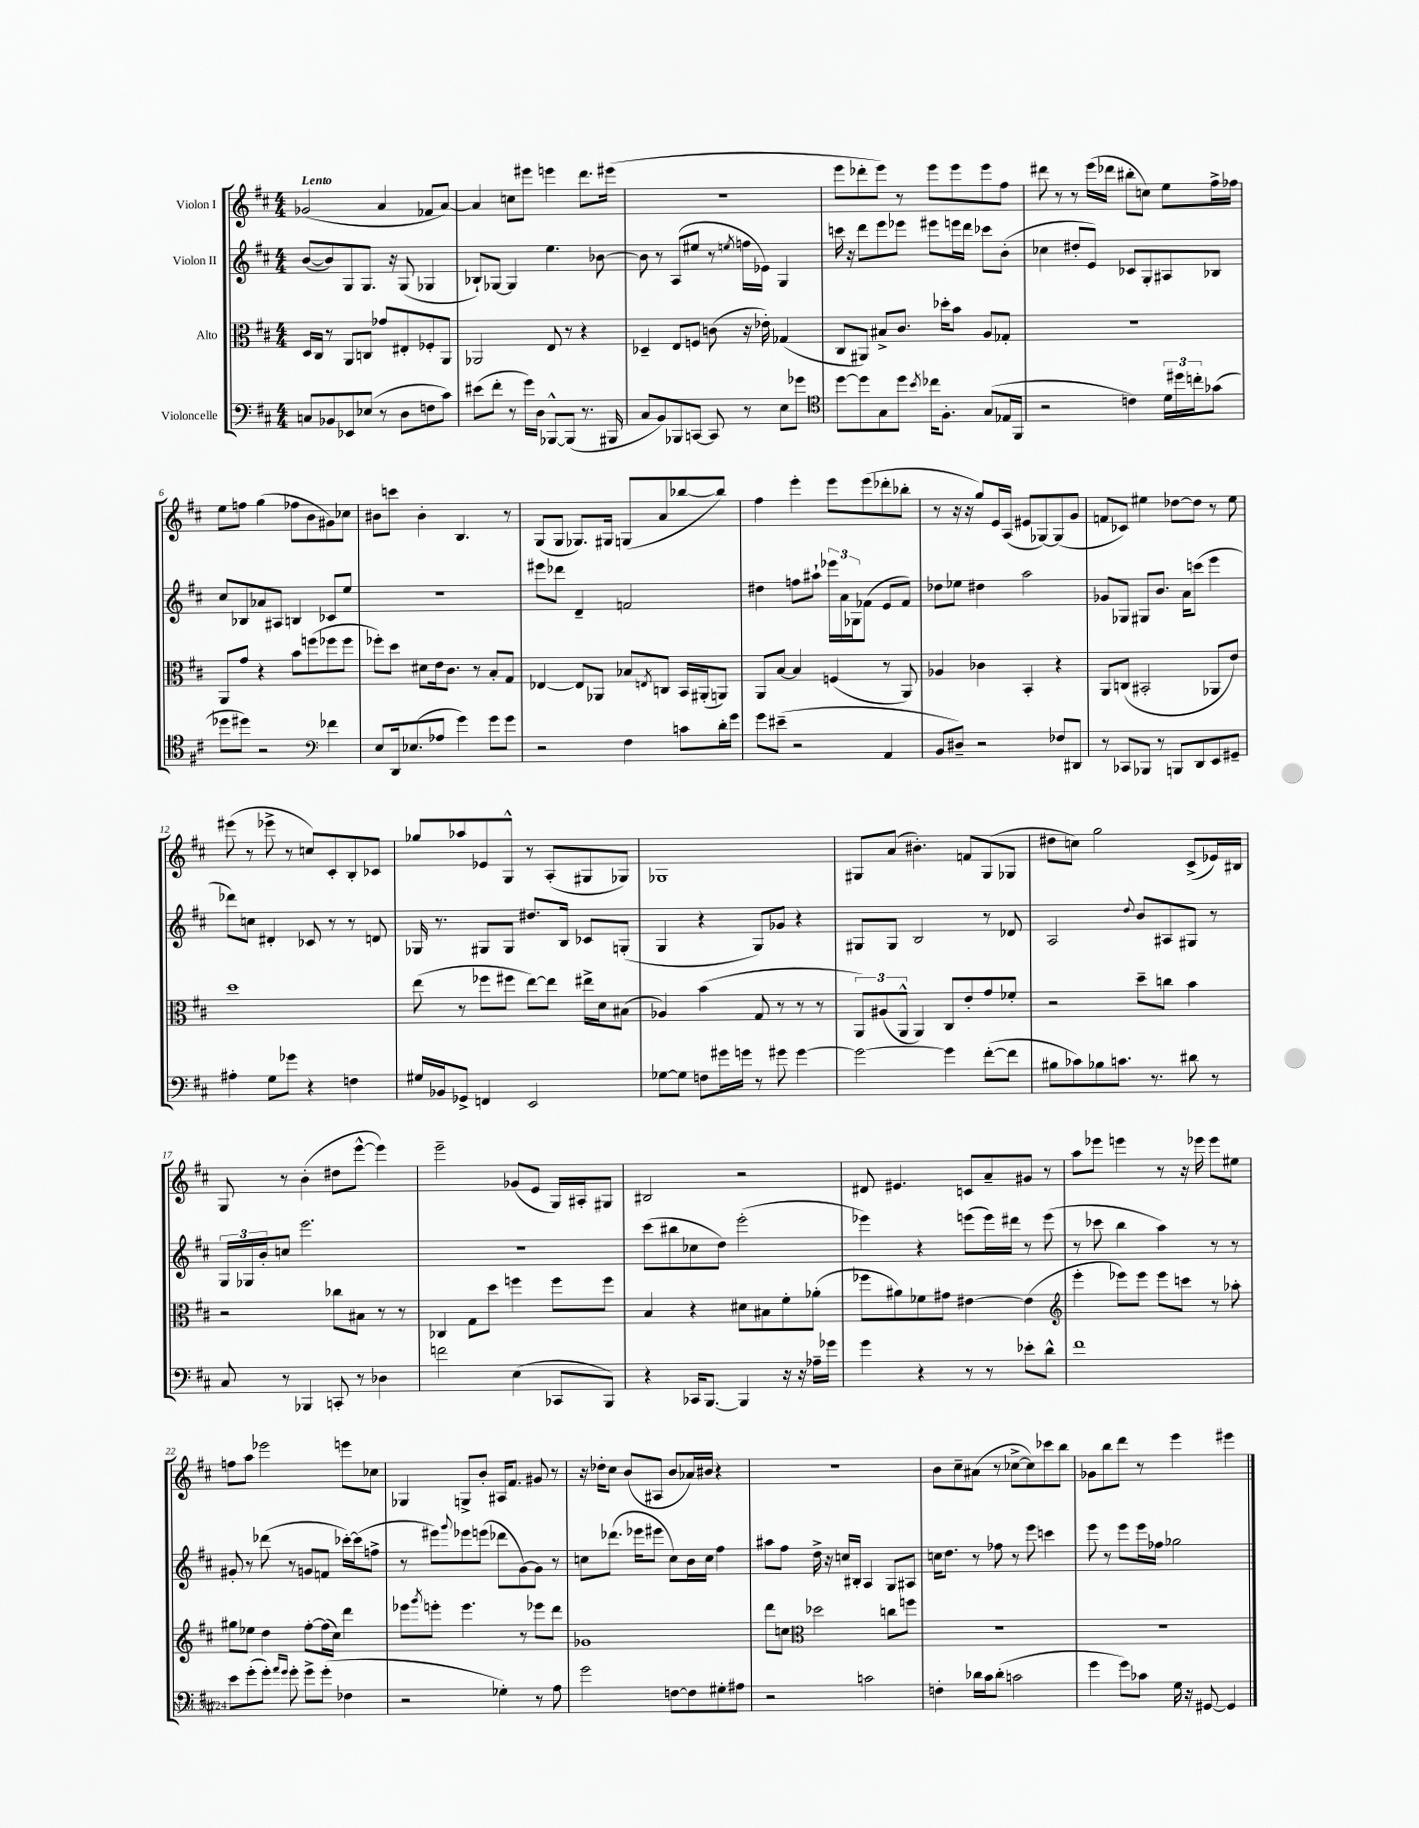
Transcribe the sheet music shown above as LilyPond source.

<<
\new StaffGroup <<
\new Staff = "s0" \with { instrumentName = "Violon I" } {
    \clef treble \key d \major \numericTimeSignature \time 4/4 \tempo "Lento"
    ges'2( a'4 fes'8 a'8~) |
    a'4 c''8 eis'''8 e'''4 d'''8. eis'''16( |
    r1 |
    e'''8 des'''8-. e'''8) r8 e'''8 e'''8 e'''8 fis''8 |
    dis'''8 r8 r8 e'''16( des'''16 bis''8-. c''8) e''8 fis''16-> fes''16 |
    e''8 f''8 g''4( fes''8 b'8 gis'8) ces''8 |
    bis'8 c'''8 bis'4-. b4. r8 |
    g8( g8 ges8.) gis16 g8( a'8 bes''8~ bes''8) |
    fis''4 e'''4-. e'''8 e'''8( des'''8-. bes''8-. |
    r8 r16 r16 g''8) e'16 a16( eis'8 ges8~) ges8( g'8 |
    f'8 ces'8) eis''4 des''8~ des''8 r8 eis''8 |
    eis'''8( r8 ees'''8-> r8 c''8) cis'8-. b8-. ces'8 |
    ges''8 aes''8 ees'8 g8-^ r8 a8-.( gis8 ges8) |
    ges1 |
    gis8 a'8( bis'4.-.) f'8 gis8( ges8 |
    dis''8 c''8) g''2 cis'8->( ees'16) bis16 |
    g8 r8 b'4-.( dis''8 e'''8~-^ e'''4) |
    e'''2-- ges'8( e'8 g16) ais16-. gis8 |
    bis2 r2 |
    dis'8 eis'4. c'8 a'8-- gis'8 r8 |
    a''8 ees'''8 e'''4 r8 r16 ees'''16 ees'''8 eis''8 |
    f''8 a''8 ees'''2 e'''8 ces''8 |
    ges4 g8-> b'8-. ais16 fis'8. gis'8 r8 |
    r16 des''16-. cis''8 b'8( ais8 b'8 aes'16) bis'16 r4 |
    R1 |
    b'8 cis''8-- ais'8( r8 ces''8~-> ces''8) ces'''8 b''8 |
    ges'8 b''8 d'''8 r8 e'''4 eis'''4 \bar "|." |
}
\new Staff = "s1" \with { instrumentName = "Violon II" } {
    \clef treble \key d \major \numericTimeSignature \time 4/4
    b'8~( b'8) g8 g8. r16 g8( ges4 |
    bes8-!) ges8~ ges4 e''4. bes'8~ |
    bes'8 r8 a8( eis''8 r8 \acciaccatura { e''8 } f''16 ees'16) g4 |
    c'''16 r16 d'''8 e'''8 ees'''8 eis'''8 e'''16 d'''16 ces'''8 b'8-.( |
    ces''4 dis''8-. e'8) ces'8 g8-. ais8 bes8 |
    cis''8 bes8 aes'8 ais8 b4 ces'8 e''8 |
    R1 |
    eis'''8 des'''8 d'4-- f'2 |
    dis''4 f''8 ais''8-! \tuplet 3/2 { ees'''16 a'16 ges16 } fes'8( e'8 fes'8) |
    des''8 ees''8 dis''4 a''2 |
    ges'8 ges8 gis8 b'8. a'16 c'''8( e'''4 |
    des'''8) c''8 dis'4-. ces'8 r8 r8 d'8 |
    ges16 r8. gis8 gis8 dis''8. b16 ces'8 g8-.( |
    g4 r4 g8) ges'8 r4 |
    gis8 gis8 b2 r8 des'8 |
    a2 \appoggiatura { d''8 } b'8 ais8 gis8 r8 |
    \tuplet 3/2 { g16 ges16 b'16-. } c''8 e'''2. |
    R1 |
    cis'''8( bis''8 ces''8 d''8) e'''2-.( |
    ees'''4) r4 e'''8( e'''16) dis'''16 r8 e'''8( |
    r8 ces'''8 b''4 a''4) r8 r8 |
    gis'8-. r8 des'''8( r8 g'8 f'8 ces'''16~-.) ces'''16( f''8-> |
    r8 eis'''8) \appoggiatura { g'''8 } ees'''8 e'''8( des'''8 g'8~) g'8 r8 |
    c''8 des'''8.( ees'''16 eis'''8 c''8) b'16 c''16 fis''4 |
    ais''8 fis''8 d''16-> r16 c''16 bis16-. a4 g8 ais8 |
    c''16 d''8. r8 fes''8 r8 e'''8 c'''4 |
    e'''8 r8 e'''8 e'''16 fes''16 ges''2 \bar "|." |
}
\new Staff = "s2" \with { instrumentName = "Alto" } {
    \clef alto \key d \major \numericTimeSignature \time 4/4
    d16 cis16 r8 a,8 c8 ges'8 eis8-. fes8-. a,8 |
    aes,2 e8 r8 r4 |
    des4-- e8 f8 c'8( r16 ees'16-.) ges4( |
    cis8 ais,8) bis8-> cis'8. des''16-. b'8 a8 ges8-. |
    R1 |
    a,8 g'8 r4 b'8 f''8( fes''8 fes''8 |
    fes''8-.) d''8 dis'8 e'16 cis'8. r8 b8-. g8 |
    ees4~ ees8 aes,8 bes8 \acciaccatura { e8 } c8 b,16 ais,16-.( a,8) |
    a,8 b8~ b4 f4( r8 a,8) |
    aes4 ces'4 b,4-. r4 |
    a,8 c8( bis,2-. aes,8 e'8) |
    d''1 |
    e''8( r8 fes''8 fis''8 e''8~) e''8 eis''16-> d'16 bis8( |
    aes4) b'4( g8 r8 r8 r8 |
    \tuplet 3/2 { a,8) ais8( a,8-^ } a,4) cis8 e'8-. g'8 fes'8-. |
    r2 d''8-- c''8 b'4 |
    r2 ces''8 bis8 r8 r8 |
    ces4 g8 d''8 f''4 f''8 f''8 |
    b4 r4 dis'8 bis8 fis'8-. aes'8-.( |
    fes''8 ais'8) fes'8 gis'8 eis'4~ eis'4( |
    \clef treble e'''4-. ees'''8) ees'''8 ees'''8 c'''8 r8 aes''8-. |
    gis''8 ees''8 d''4 fis''8~-. fis''16( cis''16) d'''4 |
    ees'''8 \acciaccatura { g'''8 } e'''8-. e'''4. r8 ees'''8 d'''8 |
    ges'1 |
    d'''8 c''8 \clef alto des''2 c''8 f''8 |
    R1 |
    R1 \bar "|." |
}
\new Staff = "s3" \with { instrumentName = "Violoncelle" } {
    \clef bass \key d \major \numericTimeSignature \time 4/4
    c8 bes,8 ees,8 ees8( r8 d8 f8 cis'8) |
    eis'8( fis'8-. r8 g'16) d16 bes,,8~-^ bes,,8( r8. bis,,16 |
    cis8 b,8) bes,,8 c,8~ c,8 r8 e8 ges'8 |
    \clef tenor d''8~ d''8 g8 d''8 \acciaccatura { b'8 } ces''16 fis8.-. g8( ees16 fis,16 |
    r2 c'4) \tuplet 3/2 { d'16 dis''16 c''16-. } ges'8( |
    des''8 dis''8) r2 \clef bass fes'4 |
    e8 d,16 ees8.( aes8 g'4) g'8 g'8 |
    r2 fis4 c'8 d'16-. g'16 |
    g'8 eis'8--( r2 a,4 |
    b,8 dis8--) r2 fes8 dis,8 |
    r8 ces,8 bes,,8 r8 b,,8 d,8 e,8 gis,8-- |
    ais4-. g8 ges'8 r4 f4 |
    gis16 bes,16 ges,8-> f,4 e,2 |
    ges8~ ges8 f8 gis'16 g'16 r8 gis'8 gis'4~ |
    gis'2~ gis'4 fis'8~-.( fis'8 |
    bis8 ces'8) bes8 c'8. r8. dis'8 r8 |
    cis8 r8 bes,,4 c,8-. r8 des4 |
    f'2 e4( ces,8 b,,8) |
    r4 ces,16 b,,8.~ b,,4 r16 r16 aes16-- ges'16 |
    g'4 r4 r8 r8 ees'8-. d'8-^ |
    fis'1 |
    e'8 g'8-.( g'8-.) \grace { a'16 g'16 } g'8-. g'8-> g'8-.( fes4 |
    r2 ges4-.) r8 a8 |
    g'2 f8~ f8 gis8-. ais8 |
    r2 c'2 |
    f4-. des'16 cis'16 des'8-.( c'2 |
    g'4 g'8) ces'8 g16 r16 gis,8~ gis,4 \bar "|." |
}
>>
>>
